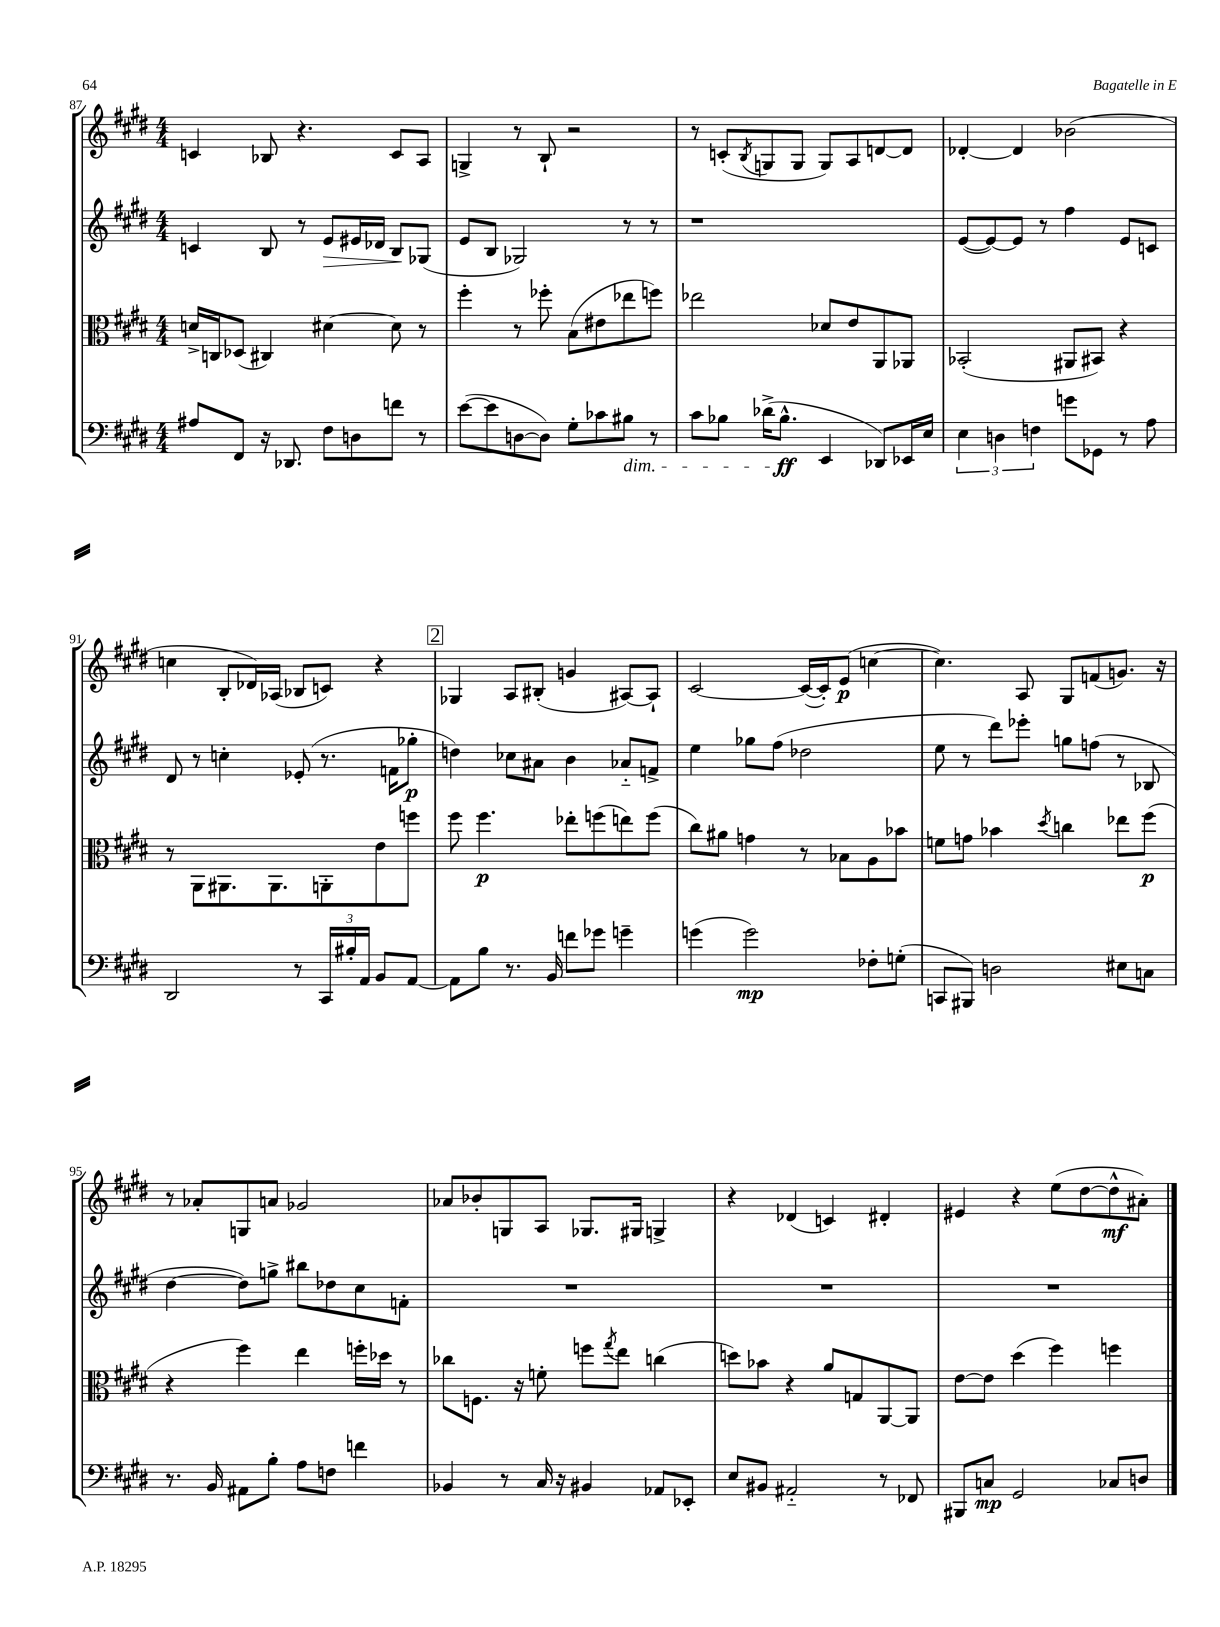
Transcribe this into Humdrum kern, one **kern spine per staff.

**kern	**kern	**kern	**kern
*staff4	*staff3	*staff2	*staff1
*clefF4	*clefC3	*clefG2	*clefG2
*k[f#c#g#d#]	*k[f#c#g#d#]	*k[f#c#g#d#]	*k[f#c#g#d#]
*M4/4	*M4/4	*M4/4	*M4/4
8A#	16d^	4c	4c
.	16C	.	.
8FF#	(8D-	.	.
16r	4C#)	8B	8B-
8.DD-	.	.	.
.	.	8r	4.r
8F#	[4d#	8e	.
8D	.	16e#	.
.	.	16d-	.
8f	8d#]	8B	8c
8r	8r	(8G-	8A
=	=	=	=
([8e	4ff#'	8e	4G^
8e]	.	8B	.
[8D	8r	2G-)	8r
8D])	8ff-'	.	8B`
8G#'	(8B	.	2r
8c-	8e#	.	.
8B#	8ee-	8r	.
8r	8ff)	8r	.
=	=	=	=
8c#	2ee-	1r	8r
8B-	.	.	(8c'
.	.	.	8qB
(16d-^	.	.	8G
8.B-^^	.	.	.
.	.	.	8G
4EE	8d-	.	8G)
.	8e	.	8A
8DD-)	8AA	.	[8d
16EE-	8AA-	.	8d]
16E	.	.	.
=	=	=	=
6E	(2BB-'	([8e	[4d-'
.	.	8e_)	.
6D	.	.	.
.	.	8e]	4d-]
6F	.	.	.
.	.	8r	.
8g	8AA#	4ff#	(2b-
8GG-	8BB#)	.	.
8r	4r	8e	.
8A	.	8c	.
=	=	=	=
2DD#	8r	8d#	4cc
.	8AA	8r	.
.	8.AA#	4cc'	8B'
.	.	.	16d-)
.	8.AA#	.	(16A-
8r	.	(8e-'	8B-
24CC#	8AA'	8.r	8c)
24B#'	.	.	.
24AA	.	.	.
8BB	8e	.	4r
.	.	16f	.
[8AA	8ff	8gg-'	.
=	=	=	=
8AA]	8ff#	4dd)	4G-
8B	4.ff#	.	.
8.r	.	8cc-	8A
.	.	8a#	(8B#'
16BB	.	.	.
8f	8ee-'	4b	4g
8g-	(8ff	.	.
4g~	8ee)	8a-'~	[8A#)
.	(8ff	8f^	8A#`]
=	=	=	=
(4g	8cc#)	4ee	[2c#
.	8a#	.	.
2g)	4g	8gg-	.
.	.	(8ff#	.
.	8r	2dd-	(16c#_
.	.	.	16c#'])
.	8B-	.	(8e
8F-'	8A	.	[4cc
(8G'	8b-	.	.
=	=	=	=
8CC	8f	8ee	4.cc])
8BBB#)	8g	8r	.
2D	4b-	8ddd#)	.
.	.	8eee-'	8A
.	8qdd#	.	.
.	4cc	8gg	8G#
.	.	(8ff	(8f
8E#	8ee-	8r	8.g)
8C	(8ff#	8B-	.
.	.	.	16r
=	=	=	=
8.r	4r	[4dd#	8r
.	.	.	8a-'
16BB	.	.	.
8AA#	4ff#)	8dd#])	8G
8B'	.	8gg^	8a
8A	4ee	8bb#	2g-
8F	.	8dd-	.
4f	16ff'	8cc#	.
.	16dd-	.	.
.	8r	8f'	.
=	=	=	=
4BB-	8cc-	1r	8a-
.	8.F	.	8b-'
8r	.	.	8G
.	16r	.	.
16C#	8f'	.	8A
16r	.	.	.
4BB#	8ff	.	8.G-
.	8qgg#	.	.
.	8ee	.	.
.	.	.	16G#
8AA-	(4cc	.	4G^
8EE-'	.	.	.
=	=	=	=
8E	8dd)	1r	4r
8BB#	8b-	.	.
2AA#'~	4r	.	(4d-
.	8a	.	4c)
.	8G	.	.
8r	[8AA	.	4d#'
8FF-	8AA]	.	.
=	=	=	=
8BBB#	[8e	1r	4e#
8C	8e]	.	.
2GG#	(4dd#	.	4r
.	4ff#)	.	(8ee
.	.	.	[8dd#
8C-	4ff	.	8dd#^^]
8D	.	.	8a#')
==	==	==	==
*-	*-	*-	*-
